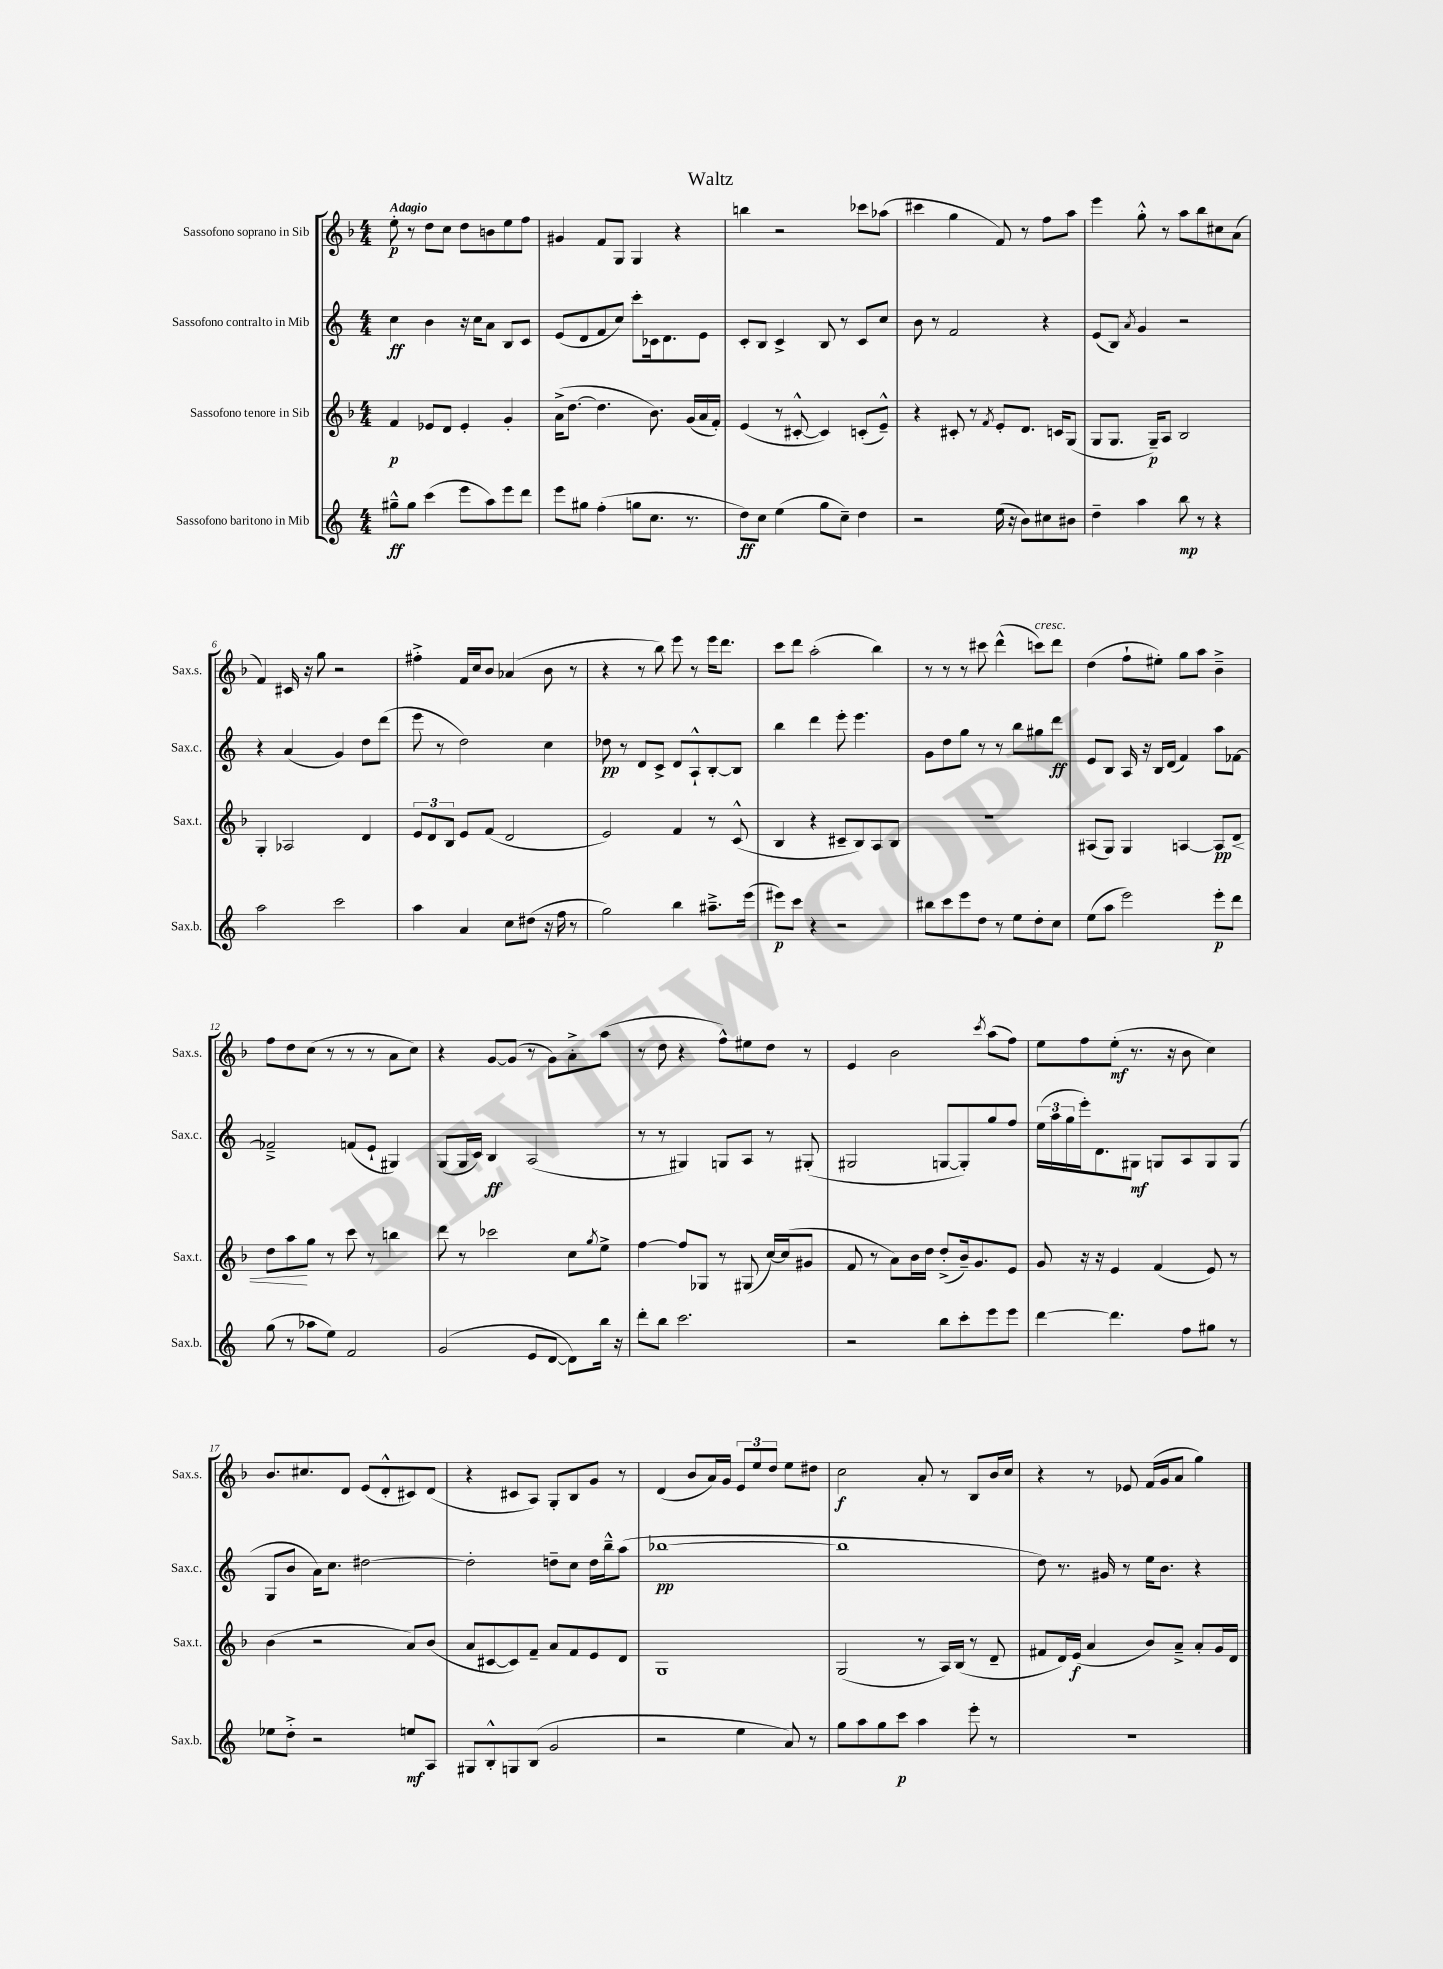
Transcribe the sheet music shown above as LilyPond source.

\header { title = "Waltz" }
<<
\new StaffGroup <<
\new Staff = "s0" \with { instrumentName = "Sassofono soprano in Sib" shortInstrumentName = "Sax.s." } {
    \clef treble \key f \major \numericTimeSignature \time 4/4 \tempo "Adagio"
    e''8-.\p r8 d''8 c''8 d''8 b'8 e''8 f''8 |
    gis'4 f'8 g8 g4 r4 |
    b''4 r2 ces'''8 aes''8( |
    cis'''4 g''4 f'8) r8 f''8 a''8 |
    e'''4 g''8-.-^ r8 a''8 bes''8 cis''8 a'8( |
    f'4) cis'16 r16 g''8 r2 |
    fis''4-.-> f'16 c''16 bes'8 aes'4( bes'8 r8 |
    r4 r8 bes''8) e'''8 r8 e'''16 d'''8. |
    c'''8 d'''8 a''2-.( bes''4) |
    r8 r8 r8 cis'''8 d'''4-^( c'''8^\markup { \italic "cresc." }) d'''8 |
    d''4( f''8-! eis''8-.) g''8 a''8 bes'4---> |
    f''8 d''8 c''8( r8 r8 r8 a'8 c''8) |
    r4 g'8~ g'8( r8 g'8) a'8-.-> a''8( |
    r8 d''8 r4 f''8-^) eis''8 d''8 r8 |
    e'4 bes'2 \acciaccatura { c'''8 } a''8( f''8) |
    e''8 f''8 e''8-.\mf( r8. r16 bes'8 c''4) |
    bes'8. cis''8. d'8 e'8( d'8-.-^ cis'8) d'8( |
    r4 cis'8 a8) g8-. bes8 g'8 r8 |
    d'4( bes'8 a'16) g'16 \tuplet 3/2 { e'8 e''8 d''8 } e''8 dis''8 |
    c''2\f a'8-. r8 bes8 bes'16 c''16 |
    r4 r8 ees'8 f'16( g'16 a'8 g''4) \bar "|." |
}
\new Staff = "s1" \with { instrumentName = "Sassofono contralto in Mib" shortInstrumentName = "Sax.c." } {
    \clef treble \key c \major \numericTimeSignature \time 4/4
    c''4\ff b'4 r16 c''16 a'8 b8 c'8 |
    e'8( d'8 f'8 c''8) c'''8-. ces'16 d'8. e'8 |
    c'8-. b8 c'4-> b8 r8 c'8 c''8 |
    b'8 r8 f'2 r4 |
    e'8( b8) \acciaccatura { a'8 } g'4 r2 |
    r4 a'4( g'4) d''8 d'''8( |
    e'''8 r8 d''2) c''4 |
    des''8\pp r8 d'8 c'8-> d'8 a8-!-^ b8~-. b8 |
    b''4 d'''4 e'''8-. e'''4. |
    g'8 d''8 g''8 r8 r8 b''8 gis''8 d'''8\ff |
    e'8 b8 a16 r16 b16 d'16( f'4) a''8 fes'8~ |
    fes'2---> f'8( e'8-! gis4) |
    g8( g16 c'16) b4\ff a2( |
    r8 r8 gis4) g8 a8 r8 gis8-.( |
    gis2 g8~ g8-.) g''8 f''8 |
    \tuplet 3/2 { e''16( a''16 g''16 } e'''16-.) d'8. gis8\mf g8 a8 g8 g8( |
    g8 b'8 a'16) c''8. dis''2~ |
    dis''2-. d''8-- c''8 d''16 b''16---^ a''8( |
    bes''1~\pp |
    bes''1 |
    d''8) r8. gis'16 r8 e''16 b'8. r4 \bar "|." |
}
\new Staff = "s2" \with { instrumentName = "Sassofono tenore in Sib" shortInstrumentName = "Sax.t." } {
    \clef treble \key f \major \numericTimeSignature \time 4/4
    f'4\p ees'8 d'8 ees'4-. g'4-. |
    a'16->( d''8.~ d''4. bes'8.) g'16( a'16 f'16-.) |
    e'4( r8 cis'8~-.-^ cis'4) c'8-.( e'8---^) |
    r4 cis'8-. r8 \acciaccatura { f'8 } e'8-. d'8. c'16 g8( |
    g8 g8. g16--\p) a8 bes2 |
    g4-. aes2 d'4 |
    \tuplet 3/2 { e'8 d'8 bes8 } e'8 f'8( d'2 |
    e'2) f'4 r8 c'8-^( |
    bes4 r4 cis'8-- bes8) a8 bes8 |
    r1 |
    ais8( g8) g4 a4~ a8\pp d'8\< |
    d''8 a''8\! g''8 r8 c'''8 r8 b''4 |
    d'''8 r8 ces'''2 c''8 \acciaccatura { g''8 } e''8-> |
    f''4~ f''8 ges8 r8 gis8( c''16~) c''16( gis'8 |
    f'8 r8 a'8) bes'16 d''16 d''8-.->( bes'16--) g'8. e'8 |
    g'8 r16 r16 e'4 f'4( e'8) r8 |
    bes'4( r2 a'8) bes'8( |
    a'8 cis'8~ cis'8) f'8-- a'8 f'8 e'8 d'8 |
    g1 |
    g2( r8 a16) bes16( r8 d'8-- |
    fis'8 d'16) e'16\f( a'4 bes'8) a'8---> a'8-. g'16 d'16 \bar "|." |
}
\new Staff = "s3" \with { instrumentName = "Sassofono baritono in Mib" shortInstrumentName = "Sax.b." } {
    \clef treble \key c \major \numericTimeSignature \time 4/4
    gis''8---^\ff gis''8 c'''4( e'''8 a''8) e'''8 d'''8 |
    e'''8 gis''8 f''4-.( g''8 c''8. r8. |
    d''8\ff) c''8 e''4( g''8 c''8--) d''4 |
    r2 e''16( r16 b'8) cis''8 bis'8 |
    d''4-- a''4 b''8\mp r8 r4 |
    a''2 c'''2 |
    a''4 a'4 c''8 dis''8( r16 f''16 r8 |
    g''2) b''4 ais''8.---> e'''16( |
    eis'''8\p) c'''8 r4 r2 |
    bis''8 c'''8 e'''8 d''8 r8 e''8 d''8-. c''8 |
    e''8( a''8 e'''2) e'''8-.\p d'''8 |
    g''8( r8 aes''8 e''8) f'2 |
    g'2( e'8 d'8~ d'8) b''16 r16 |
    d'''8-. b''8 c'''2. |
    r2 b''8 c'''8-. e'''8 e'''8 |
    d'''4~ d'''4. f''8 gis''8 r8 |
    ees''8 d''8-.-> r2 e''8\mf a8 |
    gis8 b8-.-^ g8 b8( g'2 |
    r2 e''4 a'8) r8 |
    g''8 a''8 g''8 c'''8\p a''4 e'''8-. r8 |
    R1 \bar "|." |
}
>>
>>
